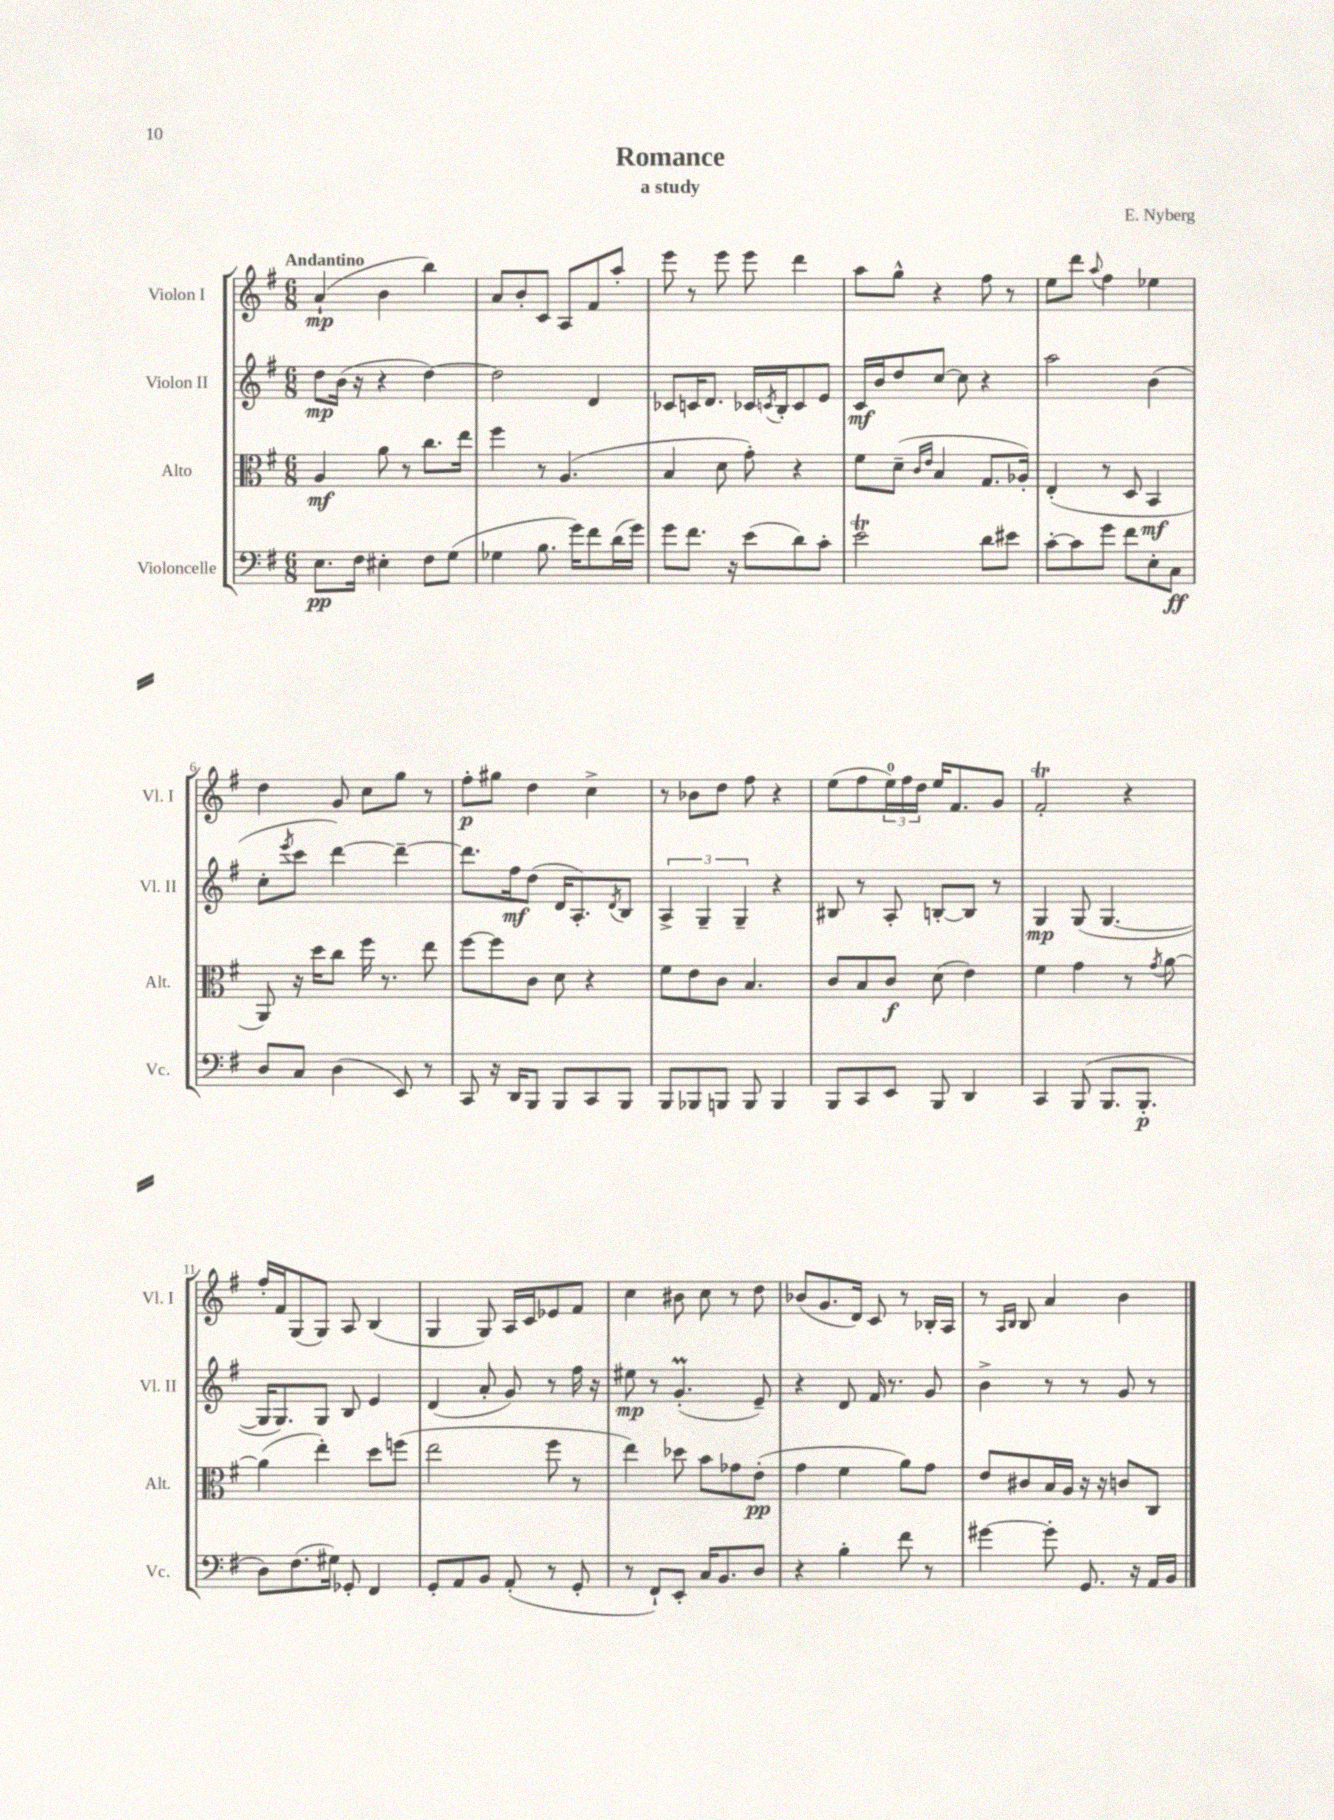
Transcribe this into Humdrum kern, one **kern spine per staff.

**kern	**kern	**kern	**kern
*staff4	*staff3	*staff2	*staff1
*clefF4	*clefC3	*clefG2	*clefG2
*k[f#]	*k[f#]	*k[f#]	*k[f#]
*M6/8	*M6/8	*M6/8	*M6/8
8.E	4A	8dd	(4a`
.	.	(16b	.
16F#	.	16r	.
4E#'	8a	4r	4b
.	8r	.	.
8F#	8.cc	[4dd)	4bb)
(8G	.	.	.
.	16ee	.	.
=	=	=	=
4G-	4ff#	2dd]	8a
.	.	.	8b'
8.B	8r	.	8c
.	(4.A	.	8A
16g)	.	.	.
8f#	.	4d	8f#
(16d	.	.	8aa'
16g)	.	.	.
=	=	=	=
8g	4B	8c-	8eee
8.f#	.	16c	8r
.	.	8.d	.
.	8d	.	8eee
16r	.	.	.
(8e	8g')	16c-	8eee
.	.	8qc	.
.	.	16B'	.
8d)	4r	8c	4ddd
8c'	.	8e	.
=	=	=	=
2e	8f#	16c	8aa
.	.	16b	.
.	(8d~	8dd	8gg^^
.	16qqc	.	.
.	16qqe	.	.
.	4B	[8cc	4r
.	.	8cc]	.
8d	8.G	4r	8ff#
8e#	.	.	8r
.	16A-')	.	.
=	=	=	=
[8c'	(4E'	2aa	8ee
8c]	.	.	8ddd
.	.	.	8qqaa
8g	8r	.	4ff#
8f#	8D	.	.
8E'	4BB	(4b	4ee-
8C	.	.	.
=	=	=	=
8D	8AA)	8cc'	4dd
.	.	8qeee	.
8C	16r	8ccc	.
.	16dd	.	.
(4D	8cc	[4ddd)	8g
.	16ff#	.	8cc
.	8.r	.	.
8EE)	.	4ddd~_	8gg
8r	8ee	.	8r
=	=	=	=
8CC	[8ff#	8.ddd]	8ff#'
16r	8ff#]	.	8gg#
16DD	.	16ff#	.
8BBB	8c	(8dd	4dd
8BBB	8d	16d	.
.	.	8.A')	.
8CC	4r	.	4cc^
.	.	8qd	.
8BBB	.	8B	.
=	=	=	=
8BBB	8f#	6A^	8r
8BBB-	8e	.	8b-
.	.	6G~	.
8BBB	8c	.	8dd
.	.	6G~	.
8BBB	4.B	.	8ff#
4BBB	.	4r	4r
=	=	=	=
8BBB	8c	8B#	(8ee
8CC	8B	8r	8ff#
8EE	8c	8A'	24ee)
.	.	.	24ff#
.	.	.	24dd
8BBB	(8d	[8B'	16ee
.	.	.	8.f#
4DD	4e)	8B]	.
.	.	8r	8g
=	=	=	=
4CC	4f#	4G	2f#'
(8BBB	4g	(8G	.
8.BBB	.	[4.G	.
.	8r	.	4r
8.BBB'	.	.	.
.	8qg	.	.
.	[8a	.	.
=	=	=	=
8D)	(4a]	16G]	16ff#'
.	.	8.G)	16f#
(8.F#	.	.	(8G
.	4ee')	8G	8G)
16G#)	.	.	.
8GG-'	.	8B	8A
4FF#	8dd	4e	(4B
.	(8ff	.	.
=	=	=	=
8GG'	2ee	(4d	4G
8AA	.	.	.
8BB	.	8a'	8G)
(8AA'	.	8g)	16A
.	.	.	16c
8r	8ff#	8r	8e-
8GG'	8r	16ff#	8f#
.	.	16r	.
=	=	=	=
8r	4ee)	8ee#	4cc
8FF#`)	.	8r	.
8EE'	8dd-	(4.g'	8b#
16C	8b	.	8cc
8.BB	.	.	.
.	8g-	.	8r
8D	(8e'	8e~)	8dd
=	=	=	=
4r	4g	4r	(8b-
.	.	.	8.g
4B'	4f#	8d	.
.	.	.	16d)
.	.	16f#	8c
.	.	8.r	.
8f#	8a)	.	8r
8r	8g	8g	16B-'
.	.	.	16A
=	=	=	=
[4g#	8e	4b^	8r
.	.	.	16qqA
.	.	.	16qqB
.	8c#	.	8B
8g#']	16B	8r	4a
.	16A	.	.
8.GG	16r	8r	.
.	16r	.	.
.	8c	8g	4b
16r	.	.	.
16AA	8C	8r	.
16BB	.	.	.
==	==	==	==
*-	*-	*-	*-
